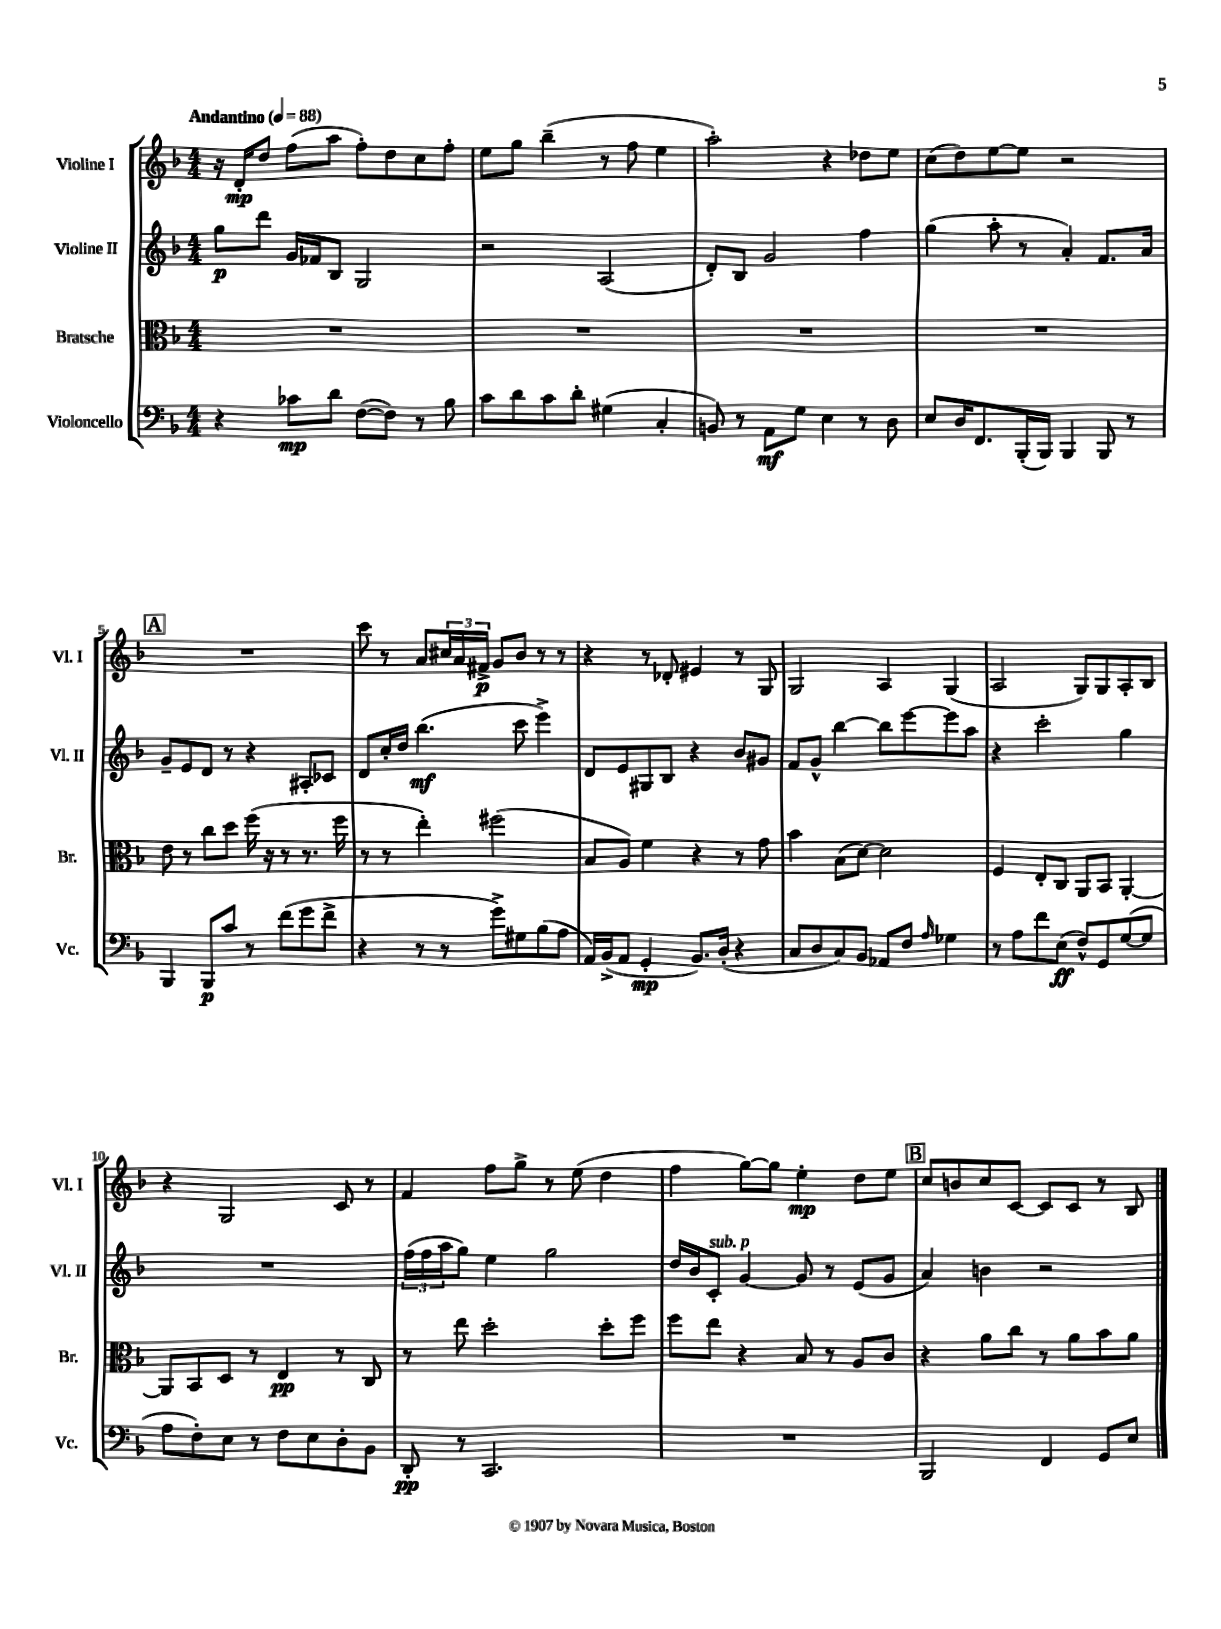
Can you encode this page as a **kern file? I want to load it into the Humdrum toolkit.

**kern	**dynam	**kern	**dynam	**kern	**dynam	**kern	**dynam
*part4	*part4	*part3	*part3	*part2	*part2	*part1	*part1
*staff4	*staff4	*staff3	*staff3	*staff2	*staff2	*staff1	*staff1
*I"Violoncello	*	*I"Bratsche	*	*I"Violine II	*	*I"Violine I	*
*I'Vc.	*	*I'Br.	*	*I'Vl. II	*	*I'Vl. I	*
*clefF4	*	*clefC3	*	*clefG2	*	*clefG2	*
*k[b-]	*	*k[b-]	*	*k[b-]	*	*k[b-]	*
*M4/4	*	*M4/4	*	*M4/4	*	*M4/4	*
*MM88	*	*MM88	*	*MM88	*	*MM88	*
=1	=1	=1	=1	=1	=1	=1	=1
!	!	!	!	!	!	!LO:TX:a:B:t=Andantino	!
4r	.	1r	.	8gg\L	p	16r	.
.	.	.	.	.	.	16d'/KL	mp
.	.	.	.	8ddd\J	.	8dd/J	.
8c-X\L	mp	.	.	16g/LL	.	(8ff\L	.
.	.	.	.	16f-X/J	.	.	.
8d\J	.	.	.	8B-/J	.	8aa\J	.
([8F\L	.	.	.	2G/	.	8ff'\L)	.
8F\J])	.	.	.	.	.	8dd\	.
8r	.	.	.	.	.	8cc\	.
8B-\	.	.	.	.	.	8ff'\J	.
=2	=2	=2	=2	=2	=2	=2	=2
8c\L	.	1r	.	2r	.	8ee\L	.
8d\	.	.	.	.	.	8gg\J	.
8c\	.	.	.	.	.	(4bb-~\	.
8d'\J	.	.	.	.	.	.	.
(4G#X\	.	.	.	(2A/	.	8r	.
.	.	.	.	.	.	8ff\	.
4C'/	.	.	.	.	.	4ee\	.
=3	=3	=3	=3	=3	=3	=3	=3
8BBn/)	.	1r	.	8d'/L)	.	2aa'\)	.
8r	.	.	.	8B-/J	.	.	.
8AA\L	mf	.	.	2g/	.	.	.
8G\J	.	.	.	.	.	.	.
4E\	.	.	.	.	.	4r	.
8r	.	.	.	4ff\	.	8dd-X\L	.
8D\	.	.	.	.	.	8ee\J	.
=4	=4	=4	=4	=4	=4	=4	=4
8E/L	.	1r	.	(4gg\	.	(8cc\L	.
16D/K	.	.	.	.	.	8dd\)	.
8.FF/	.	.	.	.	.	.	.
.	.	.	.	8aa'\	.	[8ee\	.
(16BBB-'/L	.	.	.	8r	.	8ee\J]	.
16BBB-/JJ)	.	.	.	.	.	.	.
4BBB-/	.	.	.	4a'/)	.	2r	.
8BBB-/	.	.	.	8.f/L	.	.	.
8r	.	.	.	.	.	.	.
.	.	.	.	16a/Jk	.	.	.
!!LO:LB:g=z
!!LO:REH:place=s1:t=A
=5	=5	=5	=5	=5	=5	=5	=5
4BBB-/	.	8e\	.	8g~/L	.	1r	.
.	.	8r	.	8e/	.	.	.
8BBB-/L	p	8cc\L	.	8d/J	.	.	.
8c/J	.	8dd\J	.	8r	.	.	.
8r	.	(16ff\	.	4r	.	.	.
.	.	16r	.	.	.	.	.
(8f\L	.	8r	.	.	.	.	.
8g\	.	8.r	.	8A#X'/L	.	.	.
8f^\J	.	.	.	8c-X/J	.	.	.
.	.	16ff\	.	.	.	.	.
=6	=6	=6	=6	=6	=6	=6	=6
4r	.	8r	.	8d/L	.	8ccc\	.
.	.	8r	.	16cc'/L	.	8r	.
.	.	.	.	16dd/JJ	.	.	.
8r	.	4ee'\)	.	(4.bb-\	mf	8a/L	.
8r	.	.	.	.	.	24cc#X/L	.
.	.	.	.	.	.	24a/	.
.	.	.	.	.	.	24f#X^/JJ	p
8g^\L)	.	(2ff#X\	.	.	.	8g/L	.
8G#X\	.	.	.	8ccc\	.	8b-/J	.
(8B-\	.	.	.	4eee^\)	.	8r	.
8A\J	.	.	.	.	.	8r	.
=7	=7	=7	=7	=7	=7	=7	=7
16AA/LL)	.	8B-/L	.	8d/L	.	4r	.
(16BB-^/J	.	.	.	.	.	.	.
8AA/J	.	8A/J)	.	8e/	.	.	.
4GG'/	mp	4f\	.	8G#X/	.	8r	.
.	.	.	.	8B-/J	.	8d-X'/	.
8.BB-/L)	.	4r	.	4r	.	4e#X/	.
(16D'/Jk	.	.	.	.	.	.	.
4r	.	8r	.	8b-/L	.	8r	.
.	.	8g\	.	8g#X/J	.	8G/	.
=8	=8	=8	=8	=8	=8	=8	=8
8C/L	.	4b-\	.	8f/L	.	2G/	.
8D/	.	.	.	8g^^/J	.	.	.
8C/)	.	(8B-\L	.	[4bb-\	.	.	.
8BB-/J	.	[8d\J)	.	.	.	.	.
8AA-X/L	.	2d\]	.	8bb-\L]	.	4A/	.
8F/J	.	.	.	[8eee\	.	.	.
16qqA/	.	.	.	.	.	.	.
4G-X\	.	.	.	8eee\]	.	(4G/	.
.	.	.	.	8aa\J	.	.	.
=9	=9	=9	=9	=9	=9	=9	=9
8r	.	4F/	.	4r	.	2A/	.
8A\L	.	.	.	.	.	.	.
8f\	.	8E'/L	.	2ccc'\	.	.	.
(8E\J	ff	8C/J	.	.	.	.	.
8F^^/L)	.	8AA/L	.	.	.	8G/L)	.
8GG/	.	8BB-/J	.	.	.	8G/	.
([8G/	.	[4AA'/	.	4gg\	.	8A'/	.
8G/J]	.	.	.	.	.	8B-/J	.
!!LO:LB:g=z
=10	=10	=10	=10	=10	=10	=10	=10
8A\L	.	8AA/L]	.	1r	.	4r	.
8F'\)	.	8BB-/	.	.	.	.	.
8E\J	.	8D/J	.	.	.	2G/	.
8r	.	8r	.	.	.	.	.
8F\L	.	4E/	pp	.	.	.	.
8E\	.	.	.	.	.	.	.
8D'\	.	8r	.	.	.	8c/	.
8BB-\J	.	8C/	.	.	.	8r	.
=11	=11	=11	=11	=11	=11	=11	=11
8DD'/	pp	8r	.	(24ff\LL	.	4f/	.
.	.	.	.	24ff\	.	.	.
.	.	.	.	24aa\J	.	.	.
8r	.	8ee\	.	8gg\J)	.	.	.
2.CC/	.	2dd'\	.	4ee\	.	8ff\L	.
.	.	.	.	.	.	8gg^\J	.
.	.	.	.	2gg\	.	8r	.
.	.	.	.	.	.	(8ee\	.
.	.	8dd'\L	.	.	.	4dd\	.
.	.	8ff\J	.	.	.	.	.
=12	=12	=12	=12	=12	=12	=12	=12
1r	.	8ff\L	.	16dd/LL	.	4ff\	.
.	.	.	.	16b-/J	.	.	.
!	!	!	!	!LO:TX:a:i:t=sub. p	!	!	!
.	.	8ee\J	.	8c'/J	.	.	.
.	.	4r	.	[4g/	.	[8gg\L)	.
.	.	.	.	.	.	8gg\J]	.
.	.	8B-/	.	8g/]	.	4ee'\	mp
.	.	8r	.	8r	.	.	.
.	.	8A/L	.	(8e/L	.	8dd\L	.
.	.	8c/J	.	8g/J	.	8ee\J	.
!!LO:REH:place=s1:t=B
=13	=13	=13	=13	=13	=13	=13	=13
2BBB-/	.	4r	.	4a/)	.	8cc/L	.
.	.	.	.	.	.	8bn/	.
.	.	8a\L	.	4bn\	.	8cc/	.
.	.	8cc\J	.	.	.	[8c/J	.
4FF/	.	8r	.	2r	.	8c/L]	.
.	.	8a\L	.	.	.	8c/J	.
8GG/L	.	8b-\	.	.	.	8r	.
8E/J	.	8a\J	.	.	.	8B-/	.
==	==	==	==	==	==	==	==
*-	*-	*-	*-	*-	*-	*-	*-
